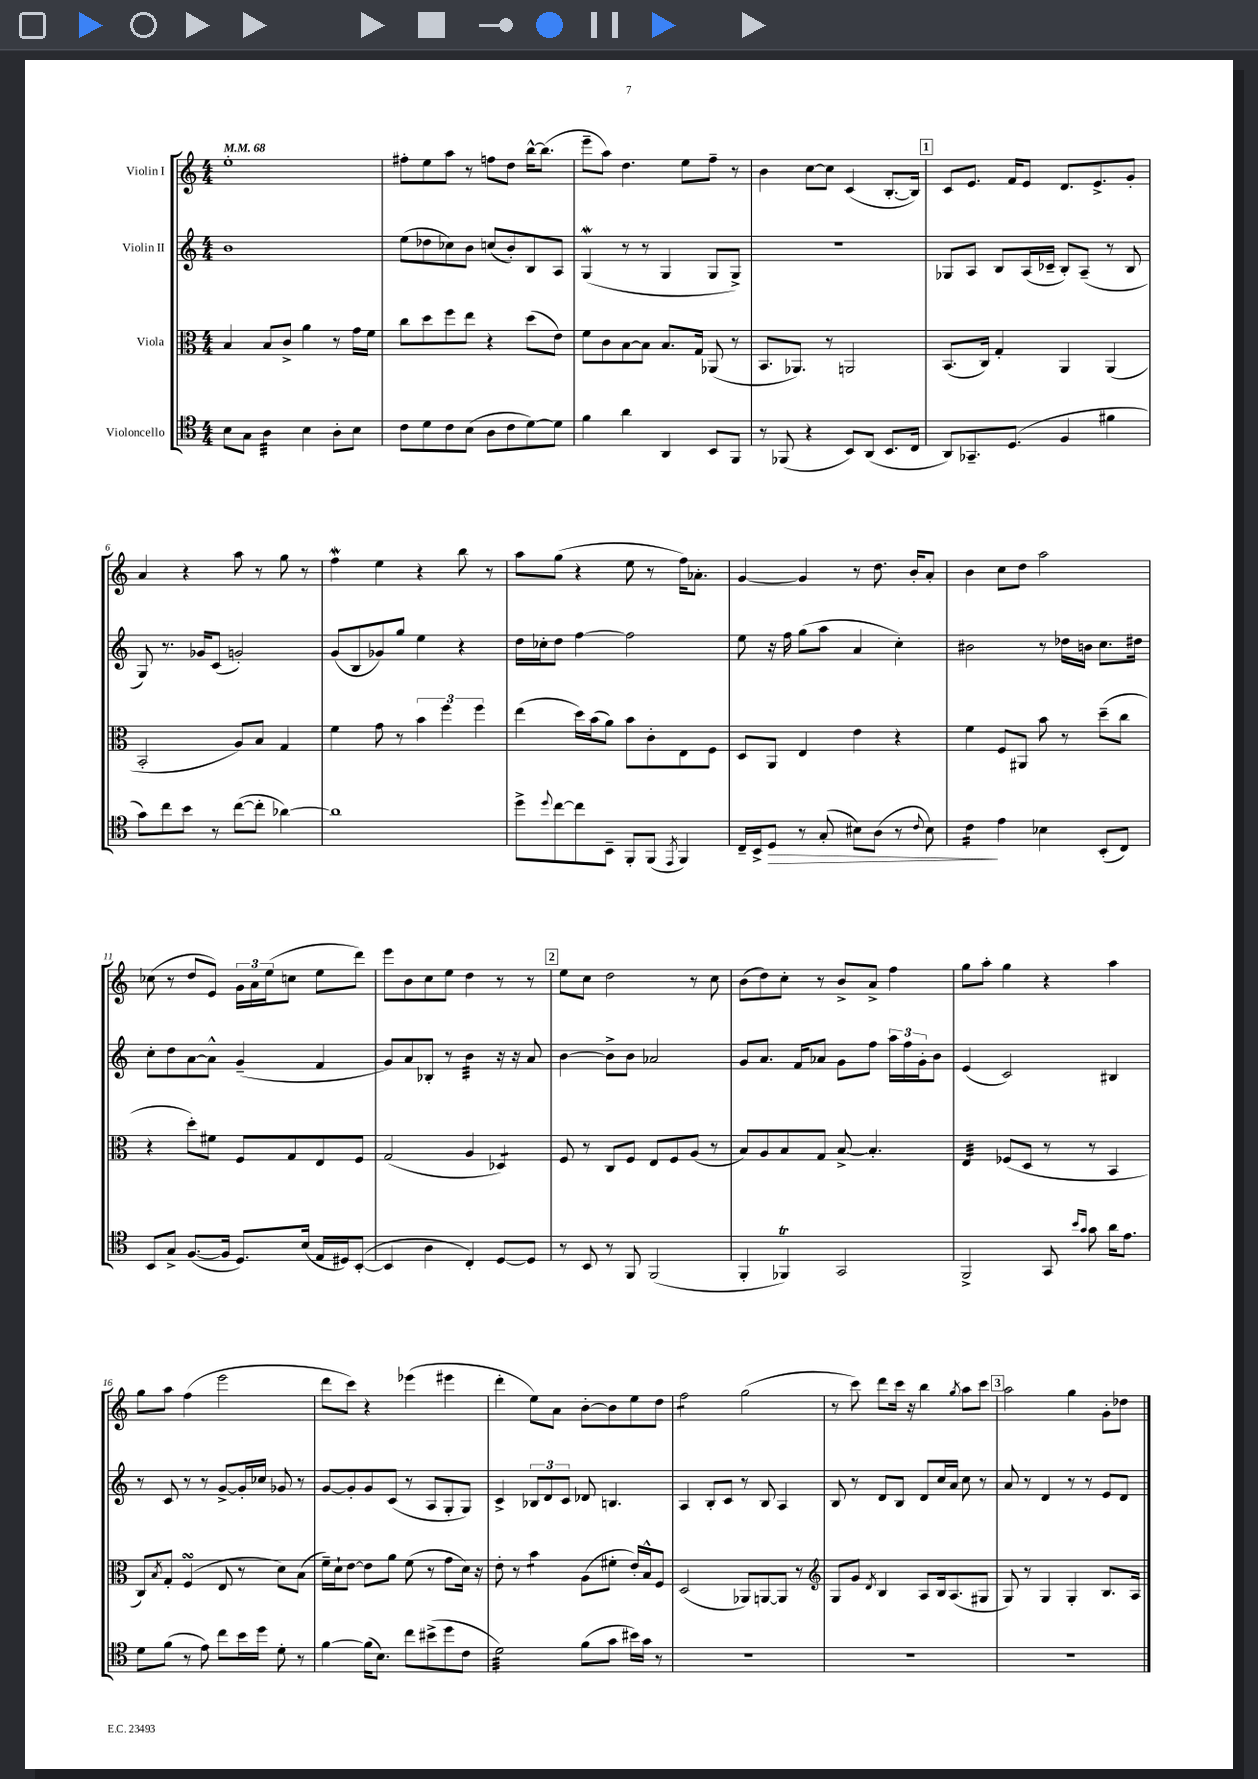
<<
\new StaffGroup <<
\new Staff = "s0" \with { instrumentName = "Violin I" } {
    \clef treble \key c \major \numericTimeSignature \time 4/4 \tempo 4 = 68
    e''1-. |
    fis''8-. e''8 a''8 r8 f''8 d''8 b''16~-^ b''8.( |
    e'''8-- a''8) d''4. e''8 f''8-- r8 |
    b'4 c''8~ c''8 c'4( b8.~-. b16) |
    \mark \markup { \box "1" } c'8 e'8. f'16 e'8 d'8. e'8.-> g'8-. |
    a'4 r4 a''8 r8 g''8 r8 |
    f''4\mordent e''4 r4 b''8 r8 |
    a''8 g''8( r4 e''8 r8 f''16) aes'8.-. |
    g'4~ g'4 r8 d''8. b'16-. a'8-. |
    b'4 c''8 d''8 a''2 |
    ces''8( r8 d''8 e'8) \tuplet 3/2 { g'16 a'16 e''16( } c''8 e''8 d'''8) |
    e'''8 b'8 c''8 e''8 d''4 r8 r8 |
    \mark \markup { \box "2" } e''8 c''8 d''2 r8 c''8 |
    b'8( d''8) c''8-. r8 b'8-> a'8-> f''4 |
    g''8 a''8-. g''4 r4 a''4 |
    g''8 a''8 f''4( e'''2 |
    d'''8 c'''8) r4 ees'''4( eis'''4 |
    d'''4-. e''8) a'8 b'8~-. b'8 e''8 d''8 |
    f''2:8 g''2( |
    r8 c'''8) d'''8 c'''16 r16 b''4 \acciaccatura { g''8 } a''8 c'''8 |
    \mark \markup { \box "3" } a''2 g''4 g'8-. des''8 \bar "|." |
}
\new Staff = "s1" \with { instrumentName = "Violin II" } {
    \clef treble \key c \major \numericTimeSignature \time 4/4
    b'1 |
    e''8( des''8 ces''8) b'8 c''8( b'8-.) b8 a8 |
    g4\mordent( r8 r8 g4 g8 g8->) |
    r1 |
    \mark \markup { \box "1" } ges8 a8 b8 a16( ces'16-- b8-.) a8--( r8 b8 |
    g8) r8. ges'16 c'8( g'2-.) |
    g'8( b8 ges'8) g''8 e''4 r4 |
    d''16 ces''16-. d''8 f''4~ f''2 |
    e''8 r16 f''16 g''8( a''8 a'4 c''4-.) |
    bis'2 r8 des''16 b'16 c''8. dis''16 |
    c''8-. d''8 a'8~ a'8-^ g'4--( f'4 |
    g'8) a'8 bes8-. r8 b'4:32 r16 r16 a'8 |
    \mark \markup { \box "2" } b'4~ b'8-> b'8 aes'2 |
    g'8 a'8. f'16 aes'8 g'8 f''8 \tuplet 3/2 { a''16 f''16 g'16-. } b'8 |
    e'4( c'2) bis4 |
    r8 c'8 r8 r8 g'8~-> g'16-. ces''16 ges'8 r8 |
    g'8~ g'8-. g'8 c'8( r8 a8 g8-. g8) |
    c'4-> \tuplet 3/2 { bes8 d'8 c'8 } des'8 b4. |
    a4 b8-. c'8 r8 b8 a4 |
    b8 r8 d'8 b8 d'8 c''16 a'16 c''8 r8 |
    \mark \markup { \box "3" } a'8 r8 d'4 r8 r8 e'8 d'8 \bar "|." |
}
\new Staff = "s2" \with { instrumentName = "Viola" } {
    \clef alto \key c \major \numericTimeSignature \time 4/4
    b4 b8 c'8-> a'4 r8 g'16 f'16 |
    c''8 d''8 f''8 e''8 r4 d''8( e'8) |
    f'8 c'8 b8~ b8 b8. g16 aes,8( r8 |
    b,8. aes,8.) r8 a,2 |
    \mark \markup { \box "1" } b,8.( c16) g4-. a,4 a,4( |
    b,2-. a8) b8 g4 |
    f'4 g'8 r8 \tuplet 3/2 { b'4 f''4 f''4 } |
    e''4( d''16) b'16( a'8) b'8 c'8-. e8 f8 |
    d8 a,8 e4 e'4 r4 |
    f'4 f8 ais,8 b'8 r8 d''8--( c''8 |
    r4 d''8-.) fis'8 f8 g8 e8 f8 |
    g2( a4 des4:8) |
    \mark \markup { \box "2" } f8 r8 c8 f8 e8 f8 a8( r8 |
    b8) a8 b8 g8 b8~-> b4.-. |
    e4:32 fes8( d8 r8 r8 b,4 |
    c8) \acciaccatura { b8 } g8-. f4\turn( e8 r8 d'8) b8( |
    f'16--) d'16-! e'8~ e'8 a'8 f'8( r8 g'8 d'16) r16 |
    e'8-. r8 b'4:8 a8( fis'8-. e'16-.) b16-^ f8 |
    d2( aes,8) a,8~ a,8 r8 |
    \clef treble g8 g'8 \acciaccatura { d'8 } b4 a8 b16 a8.( gis8 |
    \mark \markup { \box "3" } g8) r8 g4 g4-. b8. a16 \bar "|." |
}
\new Staff = "s3" \with { instrumentName = "Violoncello" } {
    \clef tenor \key c \major \numericTimeSignature \time 4/4
    b8 g8 a4:32 b4 a8-. b8 |
    c'8 d'8 c'8 b8( a8 c'8 d'8~) d'8 |
    f'4 a'4 a,4 b,8 f,8 |
    r8 fes,8( r4 b,8) a,8( b,8. c16 |
    \mark \markup { \box "1" } a,8) ges,8.-- d8.( f4 fis'4 |
    g'8) c''8 b'8 r8 c''8~( c''8-. aes'4~) |
    aes'1 |
    d''8-> \appoggiatura { d''8 } c''8~ c''8 b,8-- f,8-. f,8( \acciaccatura { e,8 } f,4) |
    c16-- b,16-> d8\> r8 g8-.( bis8) a8( r8 \appoggiatura { c'8 } bis8) |
    c'4:16\! e'4 bes4 b,8-.( c8) |
    b,8 g8-> f8.~( f16 d8.) b16( e16 dis16) b,8~-.( |
    b,4 a4 c4-.) d8~ d8 |
    \mark \markup { \box "2" } r8 b,8 r8 f,8 f,2( |
    f,4-. fes,4\trill) g,2 |
    f,2-> g,8 \grace { b'16 g'16 } g'8 a'16 e'8. |
    d'8 f'8( r8 e'8) c''8 b'16 d''16 d'8-. r8 |
    f'4~ f'16( b8.) c''8 bis'8->( d''8 c'8 |
    d'2:32) f'8( g'8 bis'16) g'16 r8 |
    R1 |
    R1 |
    \mark \markup { \box "3" } R1 \bar "|." |
}
>>
>>
